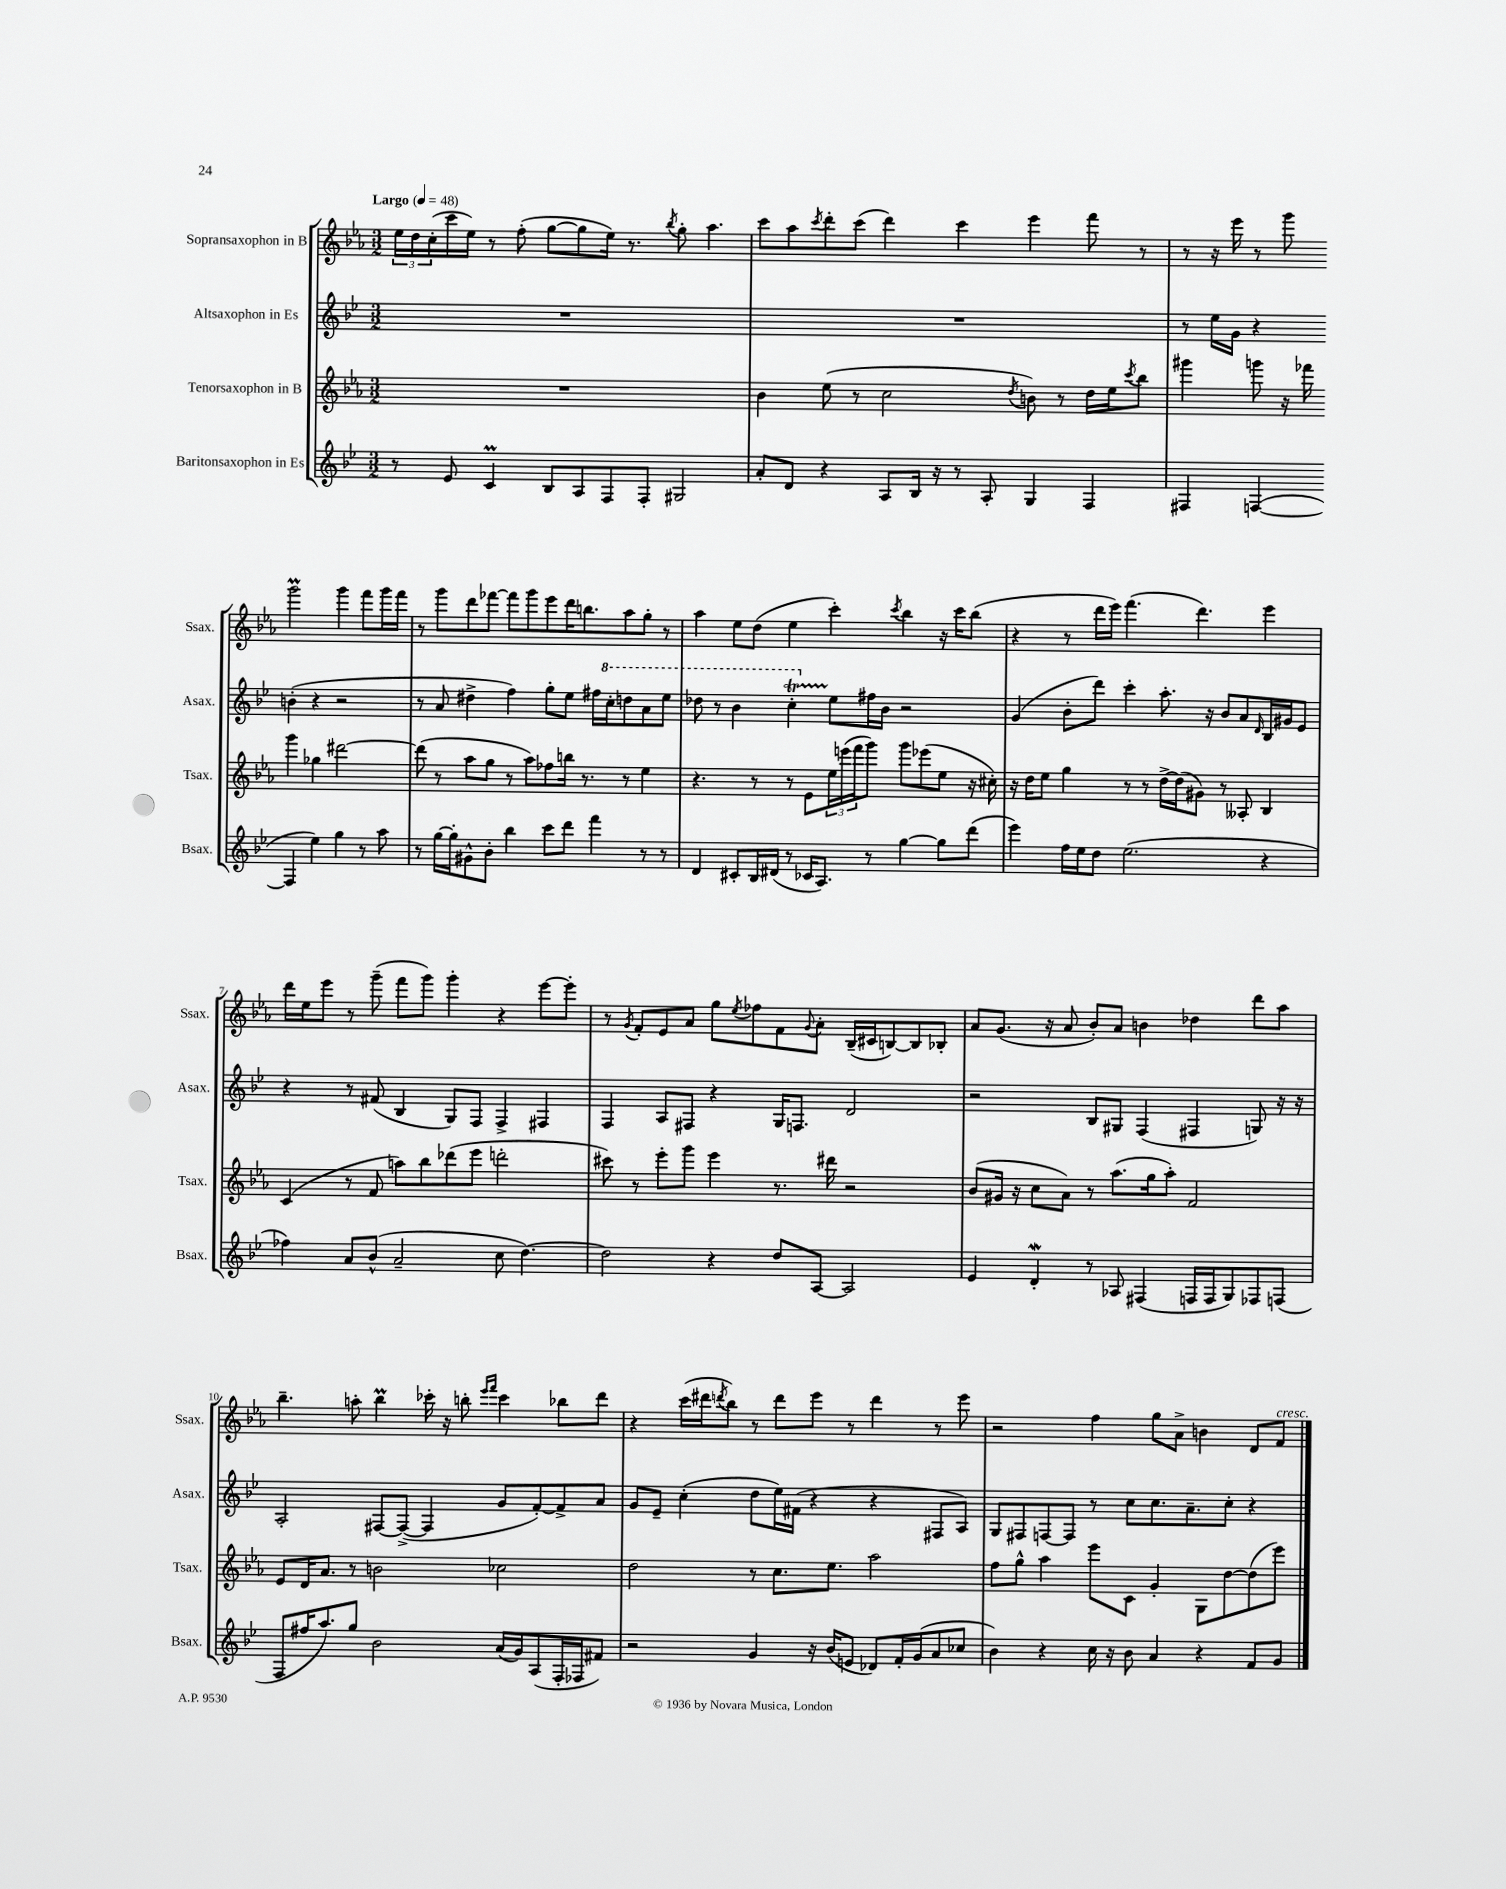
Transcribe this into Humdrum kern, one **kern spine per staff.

**kern	**kern	**kern	**kern
*staff4	*staff3	*staff2	*staff1
*clefG2	*clefG2	*clefG2	*clefG2
*k[b-e-]	*k[b-e-a-]	*k[b-e-]	*k[b-e-a-]
*M3/2	*M3/2	*M3/2	*M3/2
*MM48	*MM48	*MM48	*MM48
8r	1.r	1.r	24ee-\LL
.	.	.	24dd\
.	.	.	(24cc'\
8e-/	.	.	16ccc\
.	.	.	16ee-\JJ)
4c/	.	.	8r
.	.	.	(8ff'\
8B-/L	.	.	[8gg\L
8A/	.	.	8gg\]
8F/	.	.	16ee-\Jk)
.	.	.	8.r
8F'/J	.	.	.
.	.	.	8qbb-/
2G#/	.	.	8gg'\
.	.	.	4.aa-\
=	=	=	=
8a'/L	4b-\	1.r	8ccc\L
8d/J	.	.	8aa-\
.	.	.	8qccc/
4r	(8ee-\	.	8ddd'\
.	8r	.	(8ccc\J
8A/L	2cc\	.	4ddd\)
16B-/Jk	.	.	.
16r	.	.	.
8r	.	.	4ccc\
8A'/	.	.	.
.	8qdd/	.	.
4G/	8b\)	.	4eee-\
.	8r	.	.
4F/	16dd\LL	.	8fff\
.	16ee-\J	.	.
.	8qccc/	.	.
.	8bb-\J	.	8r
=	=	=	=
4F#/	4ggg#\	8r	8r
.	.	16ee-\LL	16r
.	.	16g\JJ	16eee-\
([4F/	8ggg\	4r	8r
.	16r	.	8ggg\
.	16fff-\	.	.
4F/]	4ggg\	(4b'\	2ggg\
4ee-\)	4gg-\	4r	.
4gg\	[2ddd#\	2r	4ggg\
8r	.	.	8fff\L
8aa\	.	.	16ggg\L
.	.	.	16fff\JJ
=	=	=	=
8r	(8ddd#\]	8r	8r
[16gg\LL	8r	8a/	8ggg\L
16gg'\]J	.	.	.
8g#^^\	8aa-\L	4dd#^\	8ddd\
8b-'\J	8gg\J	.	[8fff-\J
4bb-\	8r	4ff\)	8fff-\]L
.	8aa-\L)	.	8ggg\
8ccc\L	8ff-\	8gg'\L	8eee-\
8ddd\J	16bb\Jk	8ee-\J	16ddd\K
.	8.r	.	8.bb\
4fff\	.	16ff#\LL	.
.	.	16ccc'\J	.
.	8r	8ddd\	8aa-\
8r	4ee-\	8aa\	8gg'\J
8r	.	8eee-\J	8r
=	=	=	=
4d/	4.r	8ddd-\	4aa-\
.	.	8r	.
8c#'/L	.	4bb-\	8ee-\L
16B-/L	8r	.	(8dd\J
(16d#/JJ	.	.	.
8r	8r	4ccc'\	4ee-\
16c-/LK	8e-\L	.	.
8.A/J)	.	.	.
.	24ee-\L	8ee-\L	4ccc'\)
.	(24eee\	.	.
.	24fff\J	.	.
8r	8ggg\J)	16ff#\L	.
.	.	16b-\JJ	.
.	.	.	8qccc/
[4gg\	8ggg\L	2r	4bb-\
.	(8eee-\	.	.
8gg\]L	8ee-\J	.	16r
.	.	.	16ccc\LK
(8ddd\J	16r	.	(8bb-\J
.	16cc#'\)	.	.
=	=	=	=
4eee-\)	16r	(4g/	4r
.	16dd\LK	.	.
.	8ee-\J	.	.
16ff\LL	4gg\	8b-'\L	8r
16ee-\J	.	.	.
8dd\J	.	8ddd\J)	16ddd\LL
.	.	.	16eee-\JJ)
(2.ee-\	8r	4ccc'\	(4.fff\
.	8r	.	.
.	[16dd^\LL	8.aa'\	.
.	(16dd\]J	.	.
.	8g#\J)	.	4.ddd\)
.	.	16r	.
.	8r	8b-/L	.
.	8A--'/	8a/	.
.	.	16qqd/	.
4r	4B-/	16B-/L	4eee-\
.	.	16g#/J	.
.	.	8e-/J	.
=	=	=	=
4ff-\)	(4c/	4r	16ddd\LL
.	.	.	16ee-\J
.	.	.	8eee-\J
8a/L	8r	8r	8r
(8b-^^/J	8f/	(8f#/	(8ggg~\
2a~/	8aa\L)	4B-/	8fff\L
.	8bb-\	.	8ggg\J)
.	(8ddd-\	8G/L)	4ggg'\
.	8eee-\J	8F/J	.
8cc\	2ddd'\	4F^/	4r
[4.dd\)	.	.	.
.	.	4F#/	[8eee-\L
.	.	.	8eee-'\]J
=	=	=	=
2dd\]	8ccc#\)	4F/	8r
.	.	.	8qg/
.	8r	.	8f'/L
.	8eee-'\L	8A/L	8e-/
.	8ggg\J	8F#/J	8a-/J
4r	4eee-\	4r	8gg\L
.	.	.	8qee-/
.	.	.	8ff-\
8dd/L	8.r	16G/LK	8f\
.	.	8.F/J	.
.	.	.	8qqg/
[8A/J	.	.	8a-'\J
.	16ddd#\	.	.
2A/]	2r	2d/	(16B-~/LL
.	.	.	16c#/J
.	.	.	[8B/)
.	.	.	8B/]
.	.	.	8B-'/J
=	=	=	=
4e-/	(8b-/L	2r	8a-/L
.	16g#/Jk	.	(8.g/J
.	16r	.	.
4d'/	8cc\L	.	.
.	.	.	16r
.	8a-\J)	.	8a-/
8r	8r	8B-/L	8b-'/L)
8A-/	(8.aa-\L	8G#/J	8a-/J
(4F#/	.	(4F/	4b\
.	16gg\k	.	.
.	8aa-'\J)	.	.
16F/LL	2f/	4F#/	4dd-\
16F/J	.	.	.
8G/)	.	.	.
8F-/	.	8G/)	8ddd\L
(8F/J	.	16r	8aa-\J
.	.	16r	.
=	=	=	=
8F/L	8e-/L	2A'/	4.bb-~\
16ff#/K	16d/K	.	.
8.aa/)	8.a-/J	.	.
8gg/J	8r	.	8aa'\
2b-\	2b\	[8F#/L	4bb-\
.	.	(8F#^/_J	.
.	.	4F#/]	16ccc-'\
.	.	.	16r
.	.	.	8bb'\
.	.	.	16qqeee-/LL
.	.	.	16qqfff/JJ
(16a/LL	2cc-\	8g/L	4ccc-\
16g/J)	.	.	.
(8A/	.	[8f'/)	.
16F'/L	.	8f^/]	8bb-\L
16F-/J	.	.	.
8f#/J)	.	8a/J	8ddd\J
=	=	=	=
2r	2dd\	8g/L	4r
.	.	8e-~/J	.
.	.	(4cc'\	(16ccc\LL
.	.	.	16ddd#\J
.	.	.	8qddd/
.	.	.	8bb-\J)
4g/	8r	8dd\L	8r
.	8.cc\L	16ee-\L)	8ddd\L
.	.	(16f#\JJ	.
16r	.	4r	8eee-\J
(16b-/LK	8.ee-\J	.	.
8e/J	.	.	8r
8d-/L)	2aa-\	4r	4ddd\
16f'/L	.	.	.
(16g/J	.	.	.
8a/	.	8F#/L	8r
8cc-/J	.	8A/J)	8eee-\
=	=	=	=
4b-\)	8ff\L	8G/L	2r
.	8gg^^\J	8F#/	.
4r	4aa-\	[8F/	.
.	.	8F/]J	.
16cc\	8eee-\L	8r	4ff\
16r	.	.	.
8b-\	8c\J	8cc\L	.
4a/	4g'/	8.cc\	8gg\L
.	.	.	8a-^\J
.	.	8.a~\	.
4r	8G\L	.	4b\
.	[8dd\	8cc'\J	.
8f/L	(8dd\]	4r	8d/L
8g/J	8eee-\J)	.	8f/J
==	==	==	==
*-	*-	*-	*-
